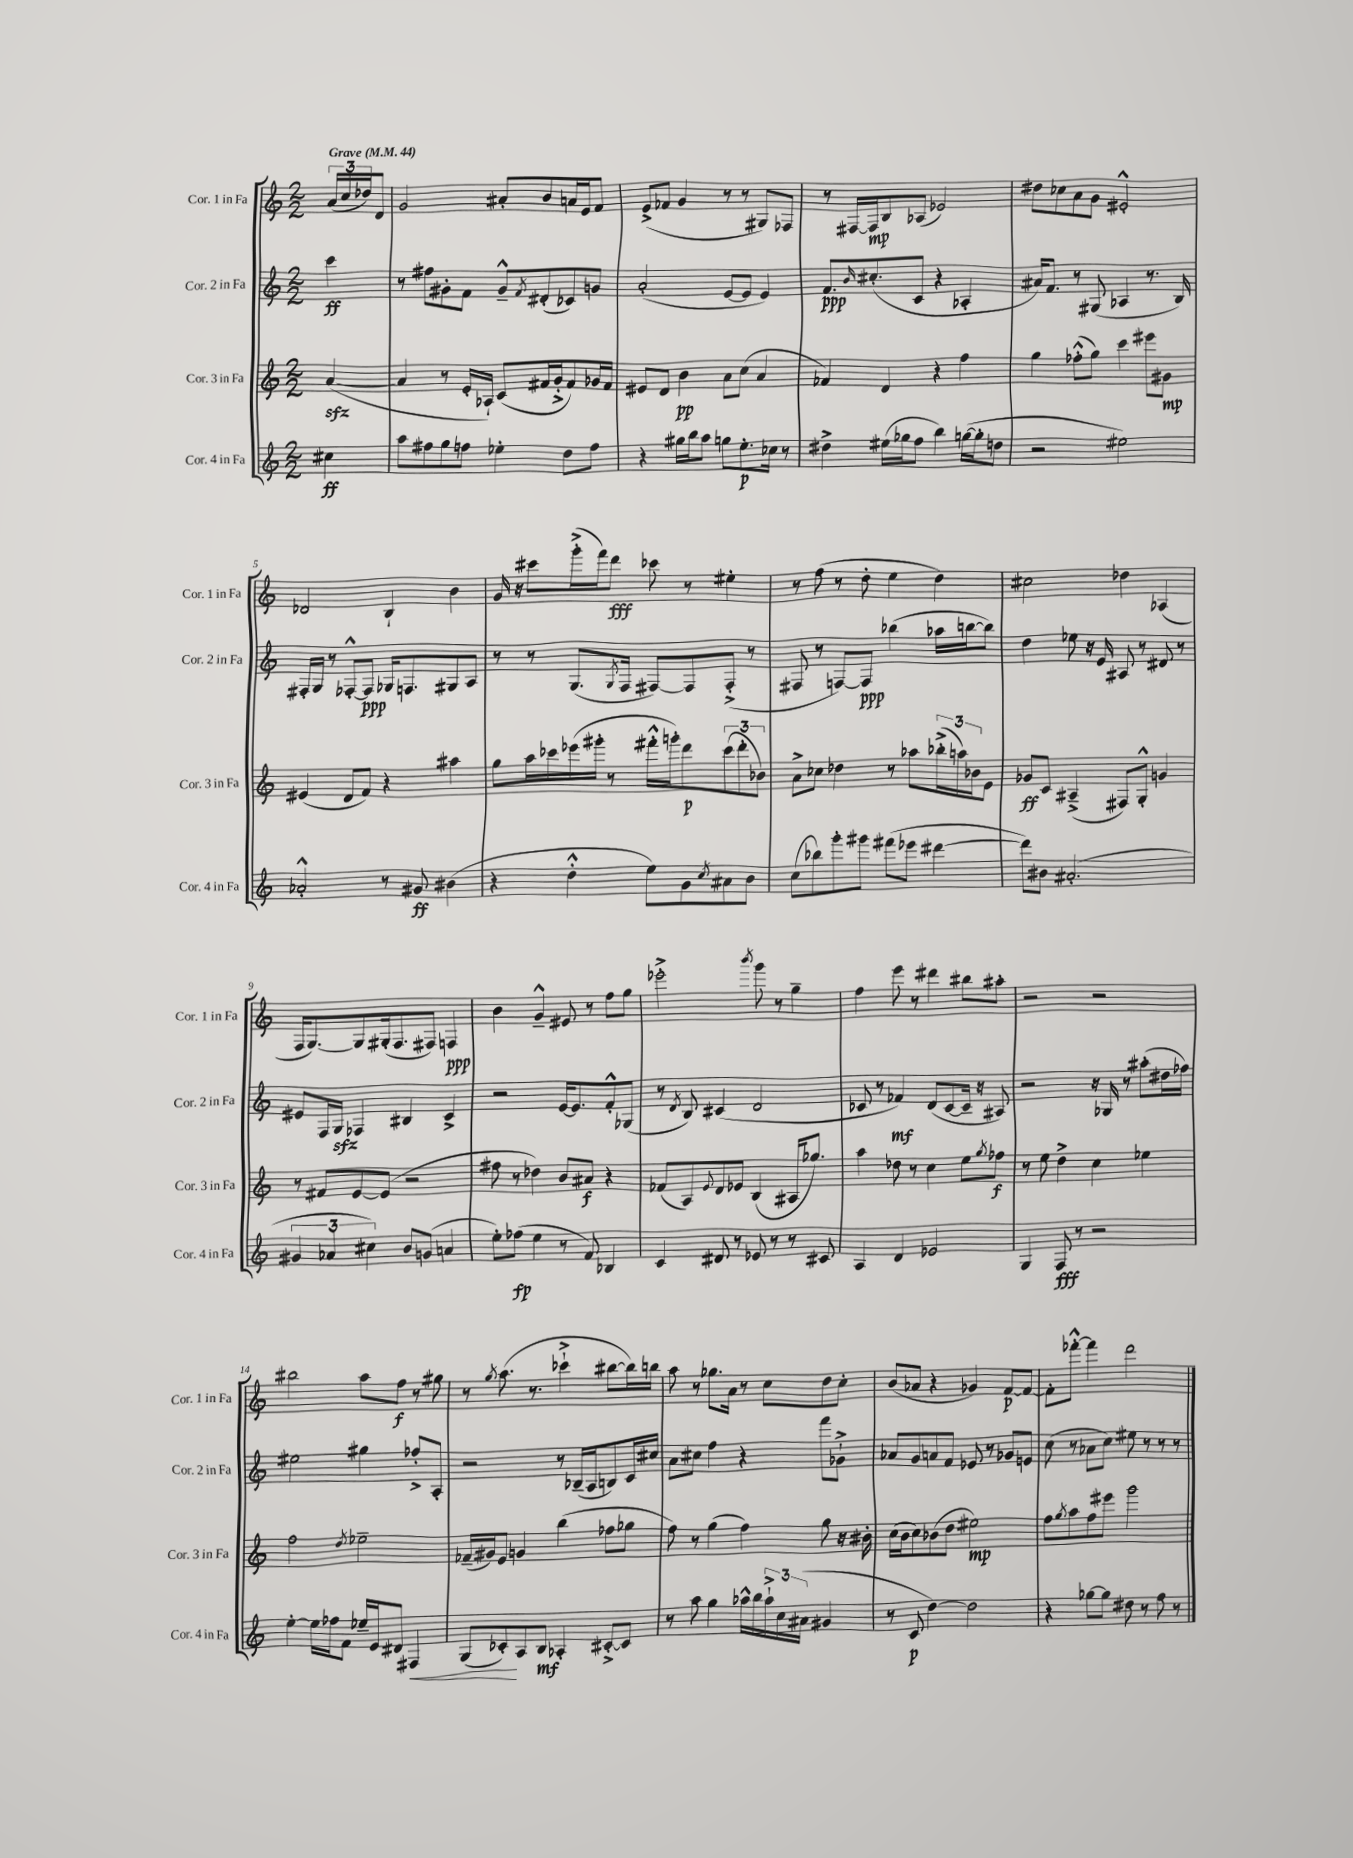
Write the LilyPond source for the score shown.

<<
\new StaffGroup <<
\new Staff = "s0" \with { instrumentName = "Cor. 1 in Fa" shortInstrumentName = "Cor. 1 in Fa" } {
    \clef treble \key c \major \numericTimeSignature \time 2/2 \partial 4 \tempo "Grave" 4 = 44
    \tuplet 3/2 { a'16( c''16 des''16) } d'8 |
    g'2 ais'8-. b'8 a'16 e'16 f'8 |
    e'8->( fes'8 g'4 r8 r8 gis8) fes8 |
    r8 fis16~ fis16\mp b8 aes8( ees'2) |
    dis''8 ces''8 a'8 g'8 eis'2-.-^ |
    des'2 b4-! b'4 |
    g'16 r16 cis'''8 g'''16-.->( f'''16) d'''8\fff ces'''8 r8 eis''4-. |
    r8 f''8( r8 d''8-. e''4 d''4) |
    cis''2 des''4 aes4( |
    f16 g8.~) g8 gis16-.( f8. fis8) f4\ppp |
    b'4 g'4---^ eis'8 r8 f''8 g''8 |
    ees'''2-.-> \acciaccatura { b'''8 } g'''8 r8 g''4-- |
    f''4 e'''8 r8 dis'''4 bis''8 ais''8-. |
    r2 r2 |
    bis''2 a''8 f''8\f r8 gis''8 |
    r8 \acciaccatura { g''8 } a''8.( r8. ces'''4-!-> bis''8~ bis''16) b''16 |
    a''8 r8 ges''8. a'16 r8 c''8 d''8 c''8-. |
    b'8( aes'8 r4 ges'4) f'8~\p f'8~ |
    f'8-. fes'''8~-.-^ fes'''4 d'''2 \bar "|." |
}
\new Staff = "s1" \with { instrumentName = "Cor. 2 in Fa" shortInstrumentName = "Cor. 2 in Fa" } {
    \clef treble \key c \major \numericTimeSignature \time 2/2 \partial 4
    c'''4\ff |
    r8 fis''8 gis'8-. f'8 gis'8---^ \acciaccatura { f'8 } dis'8-.( ces'8) g'8 |
    a'2-.( e'8~ e'8 e'4) |
    f'8.\ppp \grace { b'16 } cis''8.-.( c'8 r4 aes4-. |
    ais'16) f'8. r8 gis8( aes4 r8. b16) |
    fis16-. g16 r8 fes8~-.-^ fes8\ppp ges16 f8. gis8 a8 |
    r8 r8 g8.( \acciaccatura { g8 } f16 fis8~) fis8 fis8-.->( r8 |
    fis8 r8 f8~) f8\ppp bes''4( aes''16 b''16~ b''8) |
    d''4 ees''8 r16 e'16 ais8 r8 dis'8 r8 |
    eis'8 f16 g16\sfz fes4 bis4 c'4-> |
    r2 e'16~ e'8. f'8-.-^ ges8( |
    r8 \acciaccatura { d'8 } b8) cis'4( d'2 |
    ces'8 r8 fes'4\mf) d'8( ces'8~ ces'16-- r16 ais8) |
    r2 r16 ges16 r8 ais''8-.( dis''16 fes''16) |
    eis''2 gis''4 fes''8-.-> a8-. |
    r2 r8 bes16--( a16 b8) c'16 cis''16 |
    a'8 cis''8 f''4 r4 f'''8 ges'8-!-> |
    aes'8 g'8 a'8 f'8 ees'8 r8 ges'8 e'8 |
    c''8( r8 aes'8 c''8) eis''8 r8 r8 r8 \bar "|." |
}
\new Staff = "s2" \with { instrumentName = "Cor. 3 in Fa" shortInstrumentName = "Cor. 3 in Fa" } {
    \clef treble \key c \major \numericTimeSignature \time 2/2 \partial 4
    a'4~\sfz( |
    a'4 r8 e'16-. aes16-!) c'8( fis'16 g'16-.-> fis'8) ges'16 fis'16 |
    eis'8 d'8 b'4\pp a'8 c''8( a'4 |
    fes'4) d'4 r4 f''4 |
    g''4 fes''8-.-^( g''8) c'''4 eis'''8 gis'8\mp |
    eis'4( d'8 f'8) r4 ais''4 |
    g''8 a''16 ces'''16 ees'''16( gis'''16-. r8 fis'''16-.-^ g'''16-.) d'''8\p \tuplet 3/2 { ces'''8( d'''8-. bes'8) } |
    a'8-> ces''8 des''4 r8 aes''8 \tuplet 3/2 { bes''16-.->( a''16) bes'16 } e'8 |
    ges'8\ff c'8 ais4--->( fis8) g8-.-^ g'4 |
    r8 fis'8 e'8~ e'8( r2 |
    fis''8 r8 des''4) b'8 ais'8\f r4 |
    fes'8( a8) \appoggiatura { e'8 } d'8 ees'8 b4( ais16 ges''8.) |
    a''4 des''8 r8 c''4 e''8 \acciaccatura { g''8 } fes''8\f |
    r8 e''8 d''4-> c''4 ees''4 |
    f''2 \acciaccatura { d''8 } ees''2-- |
    fes'16--( gis'16) e'8 g'4 b''4( fes''8 ges''8 |
    f''8) r8 g''4( f''4) g''8 r16 bis'16-. |
    c''16( b'16 c''8) bes'8( d''8 eis''2\mp) |
    f''8 \acciaccatura { g''8 } a''8 f''8 eis'''8 g'''2 \bar "|." |
}
\new Staff = "s3" \with { instrumentName = "Cor. 4 in Fa" shortInstrumentName = "Cor. 4 in Fa" } {
    \clef treble \key c \major \numericTimeSignature \time 2/2 \partial 4
    cis''4\ff |
    a''8 fis''8 g''8 f''8 ees''4-. d''8 f''8 |
    r4 gis''16 b''16 a''8 g''8 e''8.-.\p ces''16 r8 |
    dis''4-> eis''16( ges''16 f''8 b''4) g''16~( g''16-. d''8 |
    r2 eis''2) |
    aes'2-.-^ r8 gis'8\ff bis'4( |
    r4 d''4-.-^ e''8) g'8 \acciaccatura { c''8 } ais'8 b'8 |
    c''8( bes''8) g'''8-. gis'''8 fis'''8( ees'''8 dis'''4~ |
    dis'''8) bis'8 ais'2.-.( |
    \tuplet 3/2 { gis'4 aes'4 cis''4) } b'8 g'8( a'4 |
    e''8-.) fes''8\fp( e''4 r8 f'8) bes4 |
    c'4 dis'8 r8 ees'8 r8 r8 cis'8 |
    a4 d'4 ees'2 |
    g4 f8\fff r8 r2 |
    e''4~-. e''16 fes''16 f'8 ees''16-- e'16 dis'8 fis4\< |
    g8( ces'8-.\!) a8 b8\mf aes4-. cis'8~-.-> cis'8 |
    r8 a''8 g''4 aes''16-^ b''16 \tuplet 3/2 { aes''16-!-> c''16 ais'16( } gis'4 |
    r8 c'8\p d''4~) d''2 |
    r4 ges''8~ ges''8 dis''8 r8 f''8 r8 \bar "|." |
}
>>
>>
